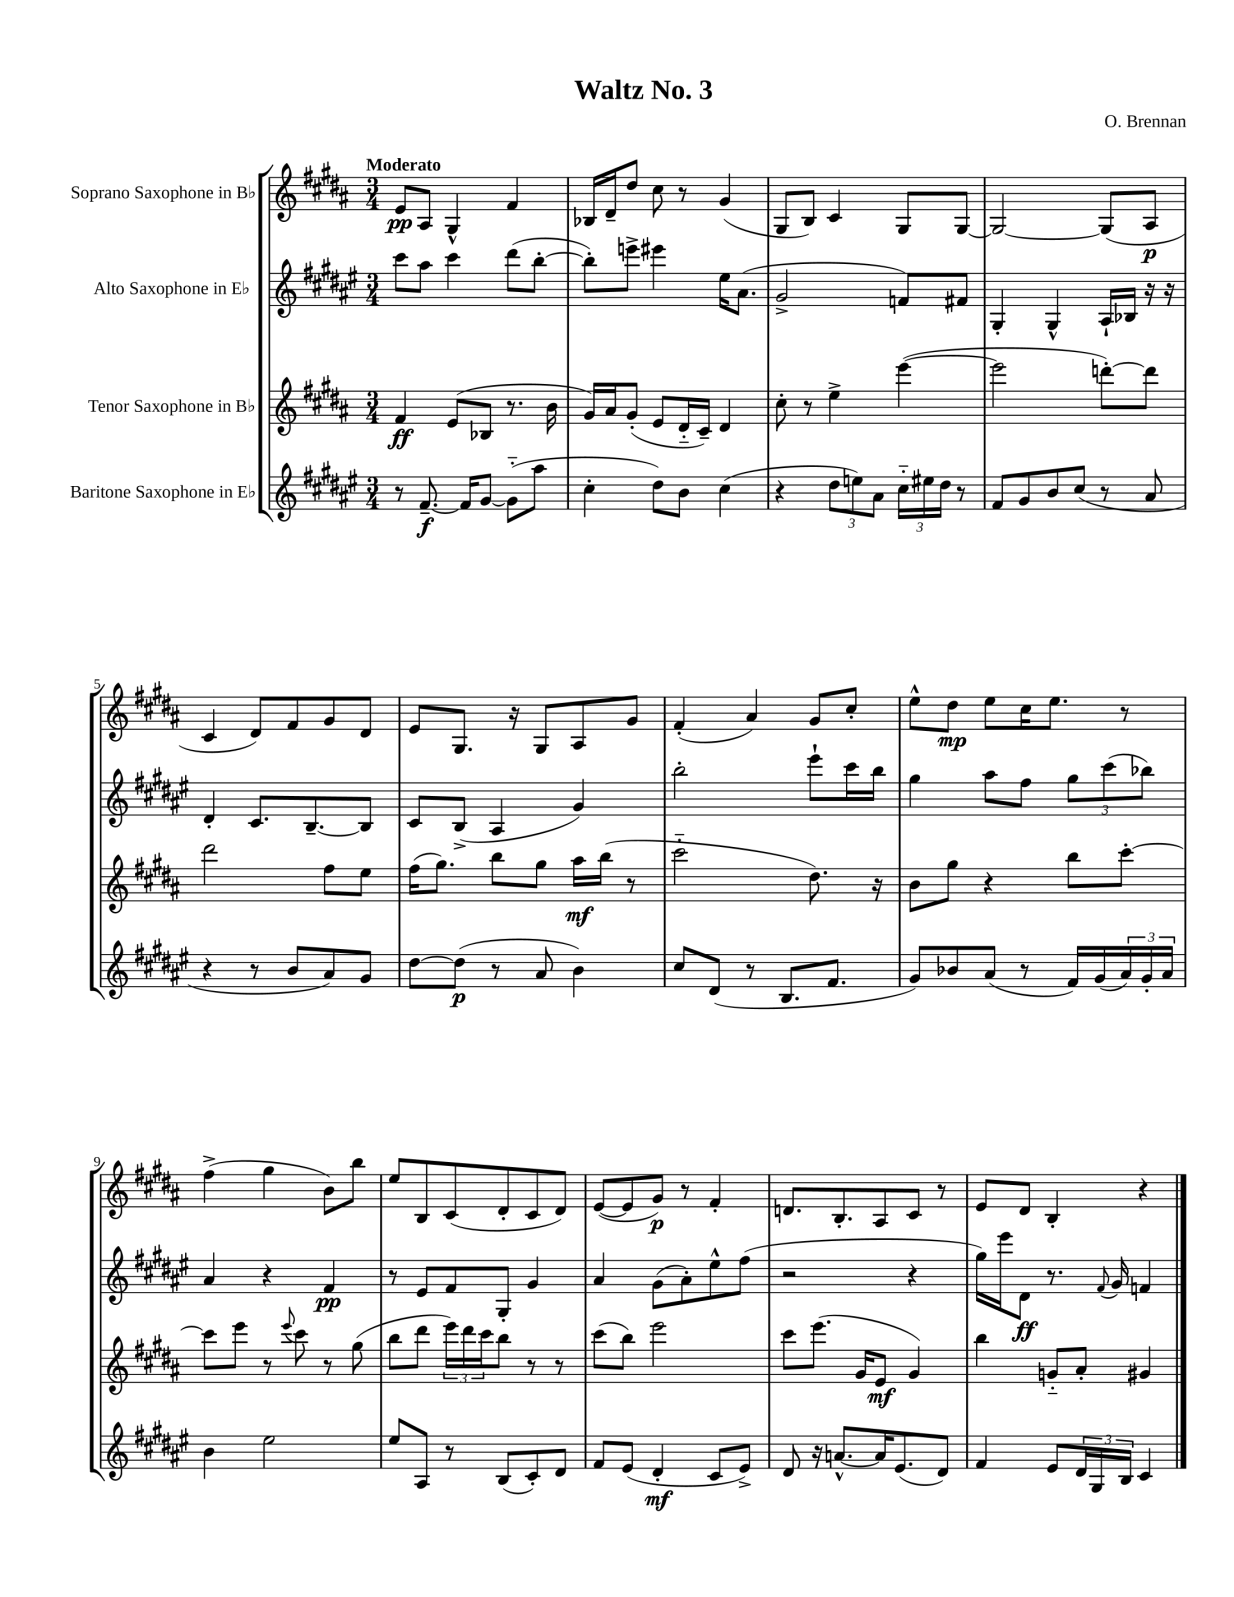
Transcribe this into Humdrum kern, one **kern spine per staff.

**kern	**dynam	**kern	**dynam	**kern	**dynam	**kern	**dynam
*part4	*part4	*part3	*part3	*part2	*part2	*part1	*part1
*staff4	*staff4	*staff3	*staff3	*staff2	*staff2	*staff1	*staff1
*I"Baritone Saxophone in E♭	*	*I"Tenor Saxophone in B♭	*	*I"Alto Saxophone in E♭	*	*I"Soprano Saxophone in B♭	*
*clefG2	*	*clefG2	*	*clefG2	*	*clefG2	*
*k[f#c#g#d#a#e#]	*	*k[f#c#g#d#a#]	*	*k[f#c#g#d#a#e#]	*	*k[f#c#g#d#a#]	*
*M3/4	*	*M3/4	*	*M3/4	*	*M3/4	*
=1	=1	=1	=1	=1	=1	=1	=1
!	!	!	!	!	!	!LO:TX:a:B:t=Moderato	!
8r	.	4f#/	ff	8ccc#\L	.	8e/L	pp
[8.f#~/	f	.	.	8aa#\J	.	8A#/J	.
.	.	(8e/L	.	4ccc#\	.	4G#^^/	.
16f#/KL]	.	.	.	.	.	.	.
[8g#/J	.	8B-X/J	.	.	.	.	.
(8g#\L]	.	8.r	.	(8ddd#\L	.	4f#/	.
8aa#\J	.	.	.	[8bb'\J	.	.	.
.	.	16b\	.	.	.	.	.
=2	=2	=2	=2	=2	=2	=2	=2
4cc#'\	.	16g#/LL)	.	8bb'\L])	.	16B-X/LL	.
.	.	16a#/J	.	.	.	16d#~/J	.
.	.	(8g#'/J	.	8eeen^\J	.	8dd#/J	.
8dd#\L)	.	8e/L	.	4eee#X\	.	8cc#\	.
8b\J	.	16d#/L	.	.	.	8r	.
.	.	16c#~/JJ)	.	.	.	.	.
(4cc#\	.	4d#/	.	16ee#\KL	.	(4g#/	.
.	.	.	.	(8.a#\J	.	.	.
=3	=3	=3	=3	=3	=3	=3	=3
4r	.	8cc#'\	.	2g#^/	.	8G#/L	.
.	.	8r	.	.	.	8B/J)	.
12dd#\L	.	4ee^\	.	.	.	4c#/	.
12een\)	.	.	.	.	.	.	.
12a#\J	.	.	.	.	.	.	.
24cc#\LL	.	([4eee\	.	8fn/L)	.	8G#/L	.
24ee#X\	.	.	.	.	.	.	.
24dd#\JJ	.	.	.	.	.	.	.
8r	.	.	.	8f#X/J	.	[8G#/J	.
=4	=4	=4	=4	=4	=4	=4	=4
8f#/L	.	2eee\]	.	4G#'/	.	2G#/_	.
8g#/	.	.	.	.	.	.	.
8b/	.	.	.	4G#^^/	.	.	.
(8cc#/J	.	.	.	.	.	.	.
8r	.	[8dddn'\L)	.	16A#`/LL	.	(8G#/L]	.
.	.	.	.	16B-X/JJ	.	.	.
8a#/	.	8ddd\J]	.	16r	.	8A#/J	p
.	.	.	.	16r	.	.	.
!!LO:LB:g=z
=5	=5	=5	=5	=5	=5	=5	=5
4r	.	2ddd#\	.	4d#'/	.	4c#/	.
8r	.	.	.	8.c#/L	.	8d#/L)	.
8b/L	.	.	.	.	.	8f#/	.
.	.	.	.	[8.B~/	.	.	.
8a#/)	.	8ff#\L	.	.	.	8g#/	.
8g#/J	.	8ee\J	.	8B/J]	.	8d#/J	.
=6	=6	=6	=6	=6	=6	=6	=6
[8dd#\L	.	(16ff#\KL	.	8c#/L	.	8e/L	.
.	.	8.gg#\J)	.	.	.	.	.
(8dd#\J]	p	.	.	(8B^/J	.	8.G#/J	.
8r	.	8bb\L	.	4A#/	.	.	.
.	.	.	.	.	.	16r	.
8a#/	.	8gg#\J	.	.	.	8G#/L	.
4b\)	.	16aa#\LL	mf	4g#/)	.	8A#/	.
.	.	(16bb\JJ	.	.	.	.	.
.	.	8r	.	.	.	8g#/J	.
=7	=7	=7	=7	=7	=7	=7	=7
8cc#/L	.	2ccc#\	.	2bb'\	.	(4f#'/	.
(8d#/J	.	.	.	.	.	.	.
8r	.	.	.	.	.	4a#/)	.
8.B/L	.	.	.	.	.	.	.
.	.	8.dd#\)	.	8eee#`\L	.	8g#/L	.
8.f#/J	.	.	.	.	.	.	.
.	.	.	.	16ccc#\L	.	8cc#'/J	.
.	.	16r	.	16bb\JJ	.	.	.
=8	=8	=8	=8	=8	=8	=8	=8
8g#/L)	.	8b\L	.	4gg#\	.	8ee^^\L	.
8b-X/	.	8gg#\J	.	.	.	8dd#\J	mp
(8a#/J	.	4r	.	8aa#\L	.	8ee\L	.
8r	.	.	.	8ff#\J	.	16cc#\K	.
.	.	.	.	.	.	8.ee\J	.
16f#/LL)	.	8bb\L	.	12gg#\L	.	.	.
(16g#/	.	.	.	.	.	.	.
.	.	.	.	(12ccc#\	.	.	.
24a#/)	.	[8ccc#'\J	.	.	.	8r	.
24g#'/	.	.	.	12bb-X\J)	.	.	.
24a#/JJ	.	.	.	.	.	.	.
!!LO:LB:g=z
=9	=9	=9	=9	=9	=9	=9	=9
4b\	.	8ccc#\L]	.	4a#/	.	(4ff#^\	.
.	.	8eee\J	.	.	.	.	.
2ee#\	.	8r	.	4r	.	4gg#\	.
.	.	8qqeee/	.	.	.	.	.
.	.	8ccc#\	.	.	.	.	.
.	.	8r	.	4f#/	pp	8b\L)	.
.	.	(8gg#\	.	.	.	8bb\J	.
=10	=10	=10	=10	=10	=10	=10	=10
8ee#/L	.	8bb\L	.	8r	.	8ee/L	.
8A#/J	.	8ddd#\J	.	8e#/L	.	8B/	.
8r	.	24eee\LL)	.	8f#/	.	(8c#/	.
.	.	24ddd#\	.	.	.	.	.
.	.	24ccc#\J	.	.	.	.	.
(8B/L	.	8bb\J	.	8G#'/J	.	8d#'/	.
8c#'/)	.	8r	.	4g#/	.	8c#/	.
8d#/J	.	8r	.	.	.	8d#/J)	.
=11	=11	=11	=11	=11	=11	=11	=11
8f#/L	.	(8ccc#\L	.	4a#/	.	([8e/L	.
(8e#/J	.	8bb\J)	.	.	.	8e/]	.
4d#'/	mf	2eee\	.	(8g#\L	.	8g#/J)	p
.	.	.	.	8a#'\)	.	8r	.
8c#/L	.	.	.	8ee#^^\	.	4f#'/	.
8e#^/J)	.	.	.	(8ff#\J	.	.	.
=12	=12	=12	=12	=12	=12	=12	=12
8d#/	.	8ccc#\L	.	2r	.	8.dn/L	.
16r	.	(8.eee\J	.	.	.	.	.
[8.an^^/L	.	.	.	.	.	8.B'/	.
.	.	16g#/KL	.	.	.	.	.
16a/K]	.	8e/J	mf	.	.	8A#/	.
(8.e#/	.	.	.	.	.	.	.
.	.	4g#/)	.	4r	.	8c#/J	.
8d#/J)	.	.	.	.	.	8r	.
=13	=13	=13	=13	=13	=13	=13	=13
4f#/	.	4bb\	.	16gg#\LL)	.	8e/L	.
.	.	.	.	16eee#\J	.	.	.
.	.	.	.	8d#\J	ff	8d#/J	.
8e#/L	.	8gn/L	.	8.r	.	4B'/	.
24d#/L	.	8a#'/J	.	.	.	.	.
24G#/	.	.	.	.	.	.	.
.	.	.	.	8qqf#/	.	.	.
.	.	.	.	16g#/	.	.	.
24B/JJ	.	.	.	.	.	.	.
4c#/	.	4g#X/	.	4fn/	.	4r	.
==	==	==	==	==	==	==	==
*-	*-	*-	*-	*-	*-	*-	*-
